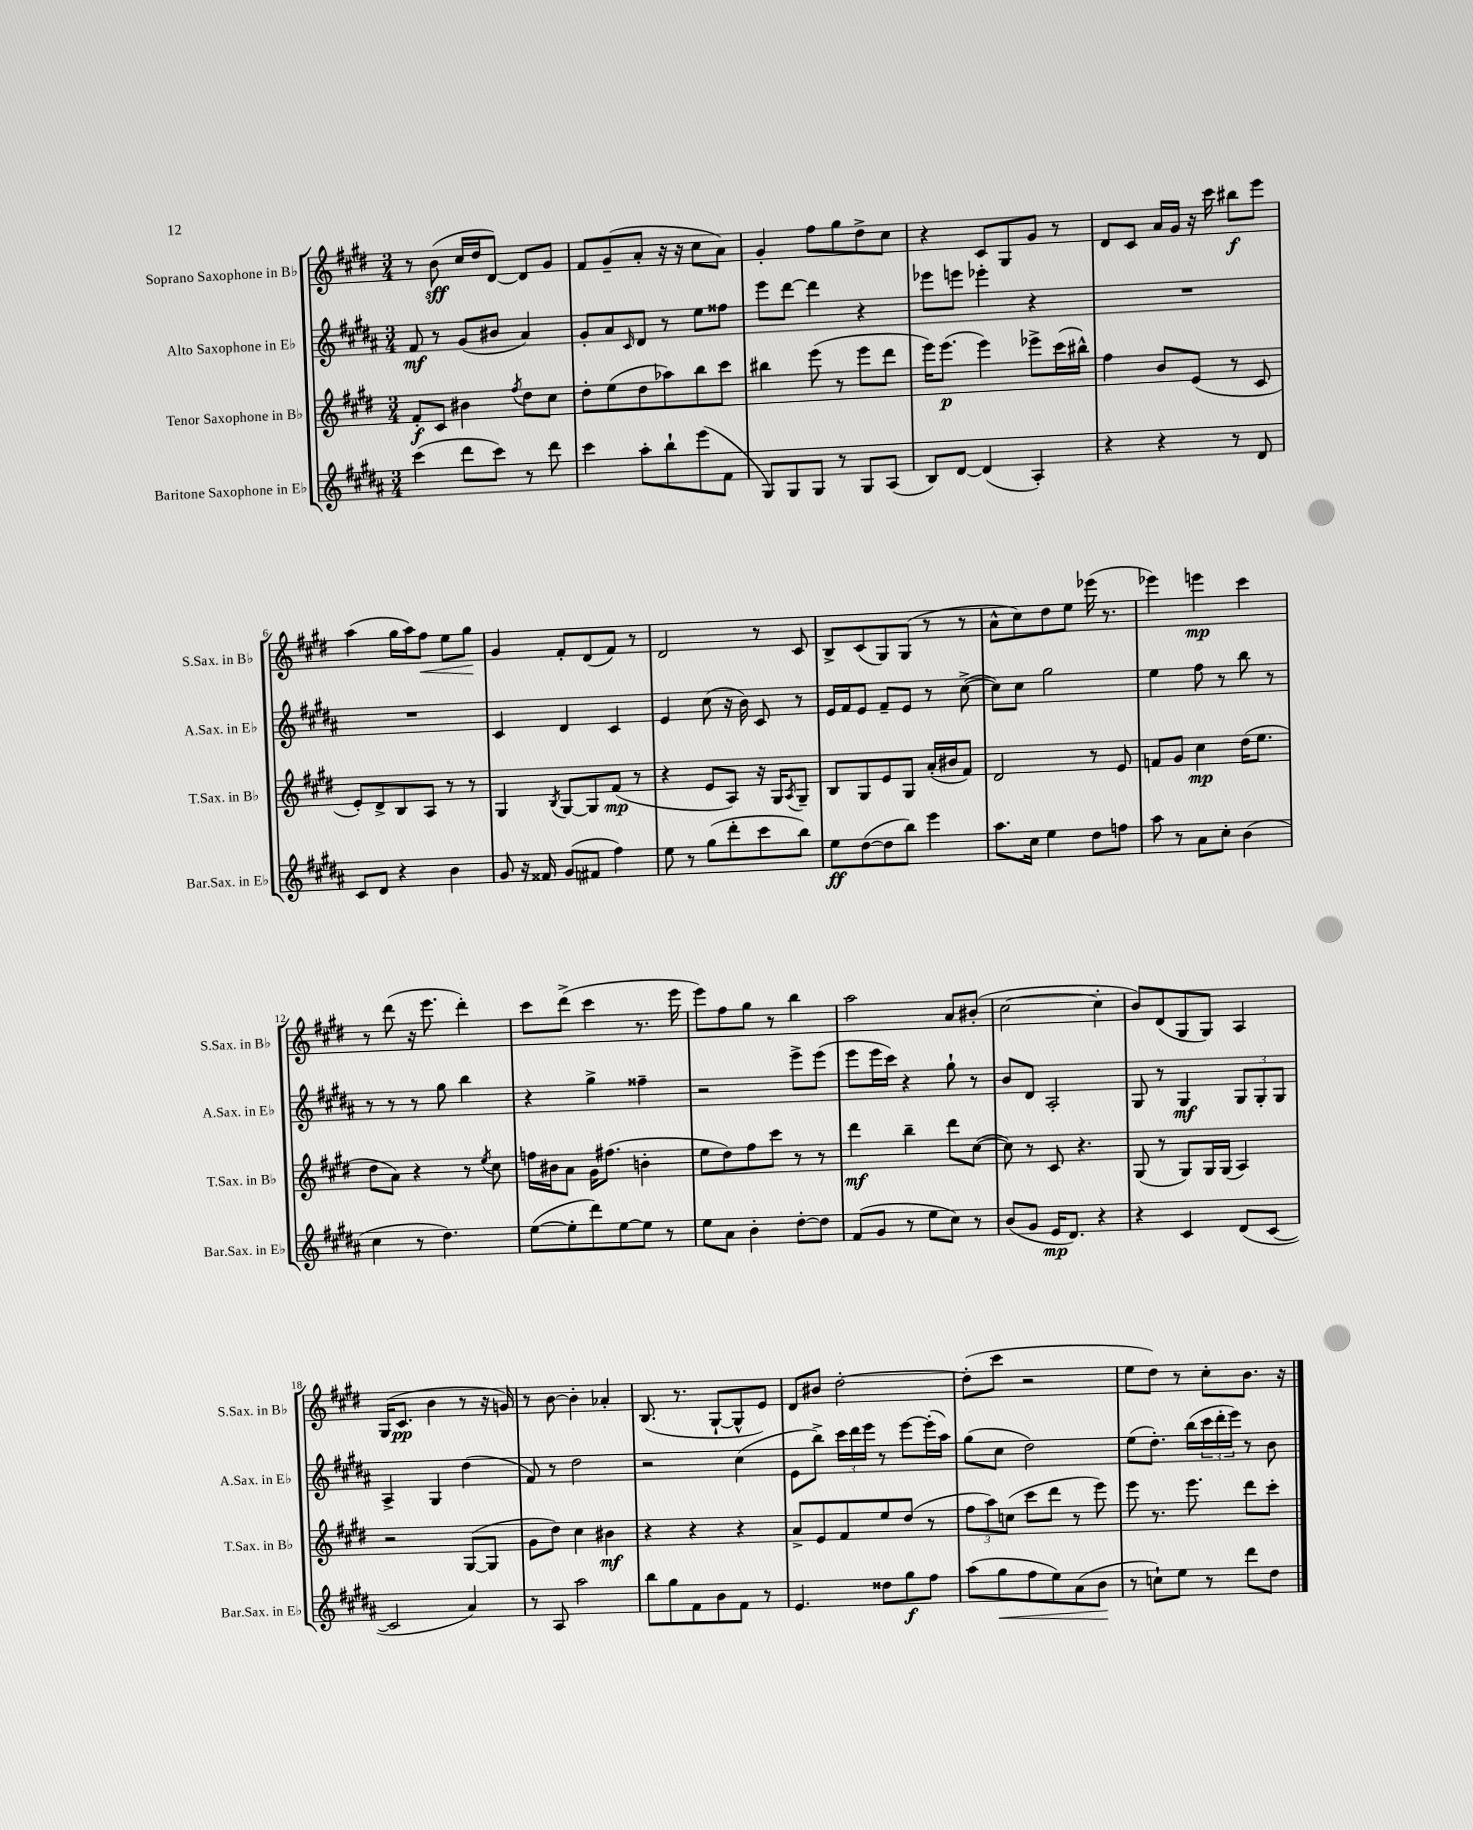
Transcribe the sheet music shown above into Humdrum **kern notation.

**kern	**kern	**kern	**kern
*staff4	*staff3	*staff2	*staff1
*clefG2	*clefG2	*clefG2	*clefG2
*k[f#c#g#d#a#]	*k[f#c#g#d#]	*k[f#c#g#d#a#]	*k[f#c#g#d#]
*M3/4	*M3/4	*M3/4	*M3/4
(4ccc#\	8f#'/L	8f#/	8r
.	8c#/J	8r	(8b\
8ddd#\L	4b#\	(8g#/L	16cc#/LL
.	.	.	16dd#/J
8ccc#\J)	.	8b#/J	[8d#/J)
.	8qff#/	.	.
8r	8dd#\L	4a#/)	8d#/]L
8ddd#\	8cc#\J	.	8g#/J
=	=	=	=
4ccc#\	8dd#'\L	8g#'/L	8f#/L
.	(8ee\	8a#/	(8g#~/
.	.	16qqc#/	.
8aa#'\L	8dd#\	8d#/J	8a'/J
8bb`\	8aa-\)	8r	16r
.	.	.	16r
(8eee\	8bb\	8ee\L	8cc#\L
8f#\J	8ccc#\J	8ff##\J	8a\J)
=	=	=	=
8G#/L)	4bb#\	8eee\L	4g#'/
8G#/	.	[8ddd#\J	.
8G#/J	(8eee\	4ddd#\]	8ff#\L
8r	8r	.	8gg#\
8G#/L	8eee\L	4r	8dd#^\
(8A#/J	8ddd#\J	.	8cc#\J
=	=	=	=
8B/L)	16eee\LK)	8eee-\L	4r
.	(8.eee\J	.	.
[8d#/J	.	8eee\J	.
(4d#/]	4eee\)	4eee-'\	8c#/L
.	.	.	8G#/
4A#'/)	8eee-^\L	4r	8g#/J
.	(16ccc#\L	.	8r
.	16bb#^^\JJ)	.	.
=	=	=	=
4r	4ff#\	2.r	8d#/L
.	.	.	8c#/J
4r	8b/L	.	16a/LL
.	.	.	16g#/JJ
.	(8e/J	.	16r
.	.	.	16ccc#\
8r	8r	.	8bb#\L
8d#/	8c#/	.	8eee\J
=	=	=	=
8c#/L	8e'/L)	2.r	(4aa\
8d#/J	8d#^/	.	.
4r	8B/	.	16gg#\LL
.	.	.	16aa\J)
.	8A/J	.	8ff#\J
4b\	8r	.	8ee\L
.	8r	.	8gg#\J
=	=	=	=
8g#/	4G#/	4c#/	4g#/
16r	.	.	.
16f##/	.	.	.
.	8qB/	.	.
(8g#/L	[8G#/L	4d#/	8f#'/L
8f#/J	8G#/]	.	(8d#/
4ff#\)	(8f#/J	4c#/	8f#/J)
.	8r	.	8r
=	=	=	=
8ee\	4r	4e/	2d#/
8r	.	.	.
(8gg#\L	8e/L	(8cc#\	.
8ddd#'\	8A/J)	16r	.
.	.	16b\)	.
8ccc#\	16r	8c#/	8r
.	16G#/LK	.	.
.	8qA/	.	.
8bb\J)	8G#~/J	8r	8c#/
=	=	=	=
8ee\L	8B/L	16e/LL	8B^/L
.	.	16f#/J	.
([8dd#\	8G#/	8e/J	(8c#/
8dd#\]	8e/	8f#~/L	8G#/)
8bb\J)	8G#/J	8e/J	(8G#/J
4eee\	(16a'/LL	8r	8r
.	16b#/J	.	.
.	8f#/J)	([8cc#^\	8r
=	=	=	=
8.aa#\L	2d#/	8cc#\]L)	8a^^\L
.	.	8cc#\J	8cc#\)
16cc#\Jk	.	.	.
4ee\	.	2gg#\	8dd#\
.	.	.	8ee\J
8dd#\L	8r	.	(16eee-\
.	.	.	8.r
8ff\J	8e/	.	.
=	=	=	=
8aa#\	8f/L	4ee\	4eee-\)
8r	8g#/J	.	.
8a#\L	4cc#\	8ff#\	4eee\
8cc#'\J	.	8r	.
(4b\	(16dd#\LK	8bb\	4ccc#\
.	8.ee\J	.	.
.	.	8r	.
=	=	=	=
4cc#\	8dd#\L	8r	8r
.	8a\J)	8r	(8ddd#\
8r	4r	8r	16r
.	.	.	8.eee\
4.dd#\)	.	8gg#\	.
.	8r	4bb\	4ddd#'\)
.	8qee/	.	.
.	8cc#\	.	.
=	=	=	=
([8ee\L	16ff\LL	4r	8ccc#\L
.	16b#\J	.	.
8ee'\]	8a\J	.	(8ddd#^\J
8ddd#\)	16g#\LK	4gg#^\	4ccc#\
.	(8.ff#\J	.	.
[8ee\	.	.	.
8ee\]J	4b'\	4ff##~\	8.r
8r	.	.	.
.	.	.	16eee\
=	=	=	=
8ee\L	8ee\L	2r	8eee\L)
8a#\J	8dd#\)	.	8ff#\
4b'\	8ff#\	.	8gg#\J
.	8ccc#\J	.	8r
[8dd#'\L	8r	8eee^\L	4bb\
8dd#\]J	8r	(8eee\J	.
=	=	=	=
(8f#/L	4ddd#\	8eee\L	2aa\
8g#/J	.	16eee\L	.
.	.	16ccc#\JJ)	.
8r	4bb~\	4r	.
8ee\L	.	.	.
8cc#\J)	8ddd#\L	8gg#`\	8a/L
8r	([8cc#\J	8r	(8b#'/J
=	=	=	=
(8b/L	8cc#\])	8b/L	[2cc#\
8g#/J	8r	8d#/J	.
16e/LK	8c#/	2A#'/	.
8.d#/J)	.	.	.
.	4.r	.	.
4r	.	.	4cc#'\]
=	=	=	=
4r	(8G#/	8G#/	8b/L)
.	8r	8r	(8d#/
4c#/	8G#/L)	4G#/	8G#/
.	16G#/L	.	8G#/J)
.	(16G#/JJ	.	.
(8d#/L	4A/)	12G#/L	4A/
.	.	12G#'/	.
[8c#/J	.	.	.
.	.	12G#/J	.
=	=	=	=
2c#/]	2r	4A#^/	(16G#/LK
.	.	.	8.c#/J
.	.	4G#/	4b\
4a#/)	([8G#/L	(4dd#\	8r
.	8G#/]J	.	16r
.	.	.	16g/)
=	=	=	=
8r	8g#\L	8f#/)	8r
8A#/	8dd#\J)	8r	[8b\
2aa#\	4cc#\	2dd#\	4b'\]
.	4b#\	.	4a-'/
=	=	=	=
8bb\L	4r	2r	(8.B/
8gg#\	.	.	.
.	.	.	8.r
8f#\	4r	.	.
8b\	.	.	[8G#`/L
8f#\J	4r	(4cc#\	8G#^^/]
8r	.	.	8e/J)
=	=	=	=
4.e/	8a^/L	8e\L	8d#/L
.	8e/	8bb^\J)	8b#/J
.	8f#/	24ccc#\LL	[2dd#'\
.	.	24ddd#\	.
.	.	24eee\JJ	.
8dd##\L	8ee/	8r	.
8gg#\	(8dd#/J	[8eee\L	.
8ff#\J	8r	(16eee'\]L	.
.	.	16aa#\JJ)	.
=	=	=	=
(8aa#\L	12ff#\L	(8gg#\L	(8dd#'\]L
.	12aa\)	.	.
8gg#\	.	8cc#\J	8ccc#\J
.	(12cc\J	.	.
8ff#\	8ccc#\L	2dd#\)	2r
8ee\)	8ddd#\J	.	.
(8a#\	8r	.	.
8b\J	8eee\)	.	.
=	=	=	=
8r	8eee\	(8ee\L	8ee\L
8cc`\L)	8.r	8.dd#'\J)	8dd#\J)
8ee\J	.	.	8r
.	8.eee\	(16bb\LL	.
8r	.	24ccc#\	8cc#'\L
.	.	24ddd#'\	.
.	.	24eee\JJ)	.
8ddd#\L	8ddd#\L	8r	8.b\J
8dd#\J	8ccc#'\J	8b\	.
.	.	.	16r
==	==	==	==
*-	*-	*-	*-
